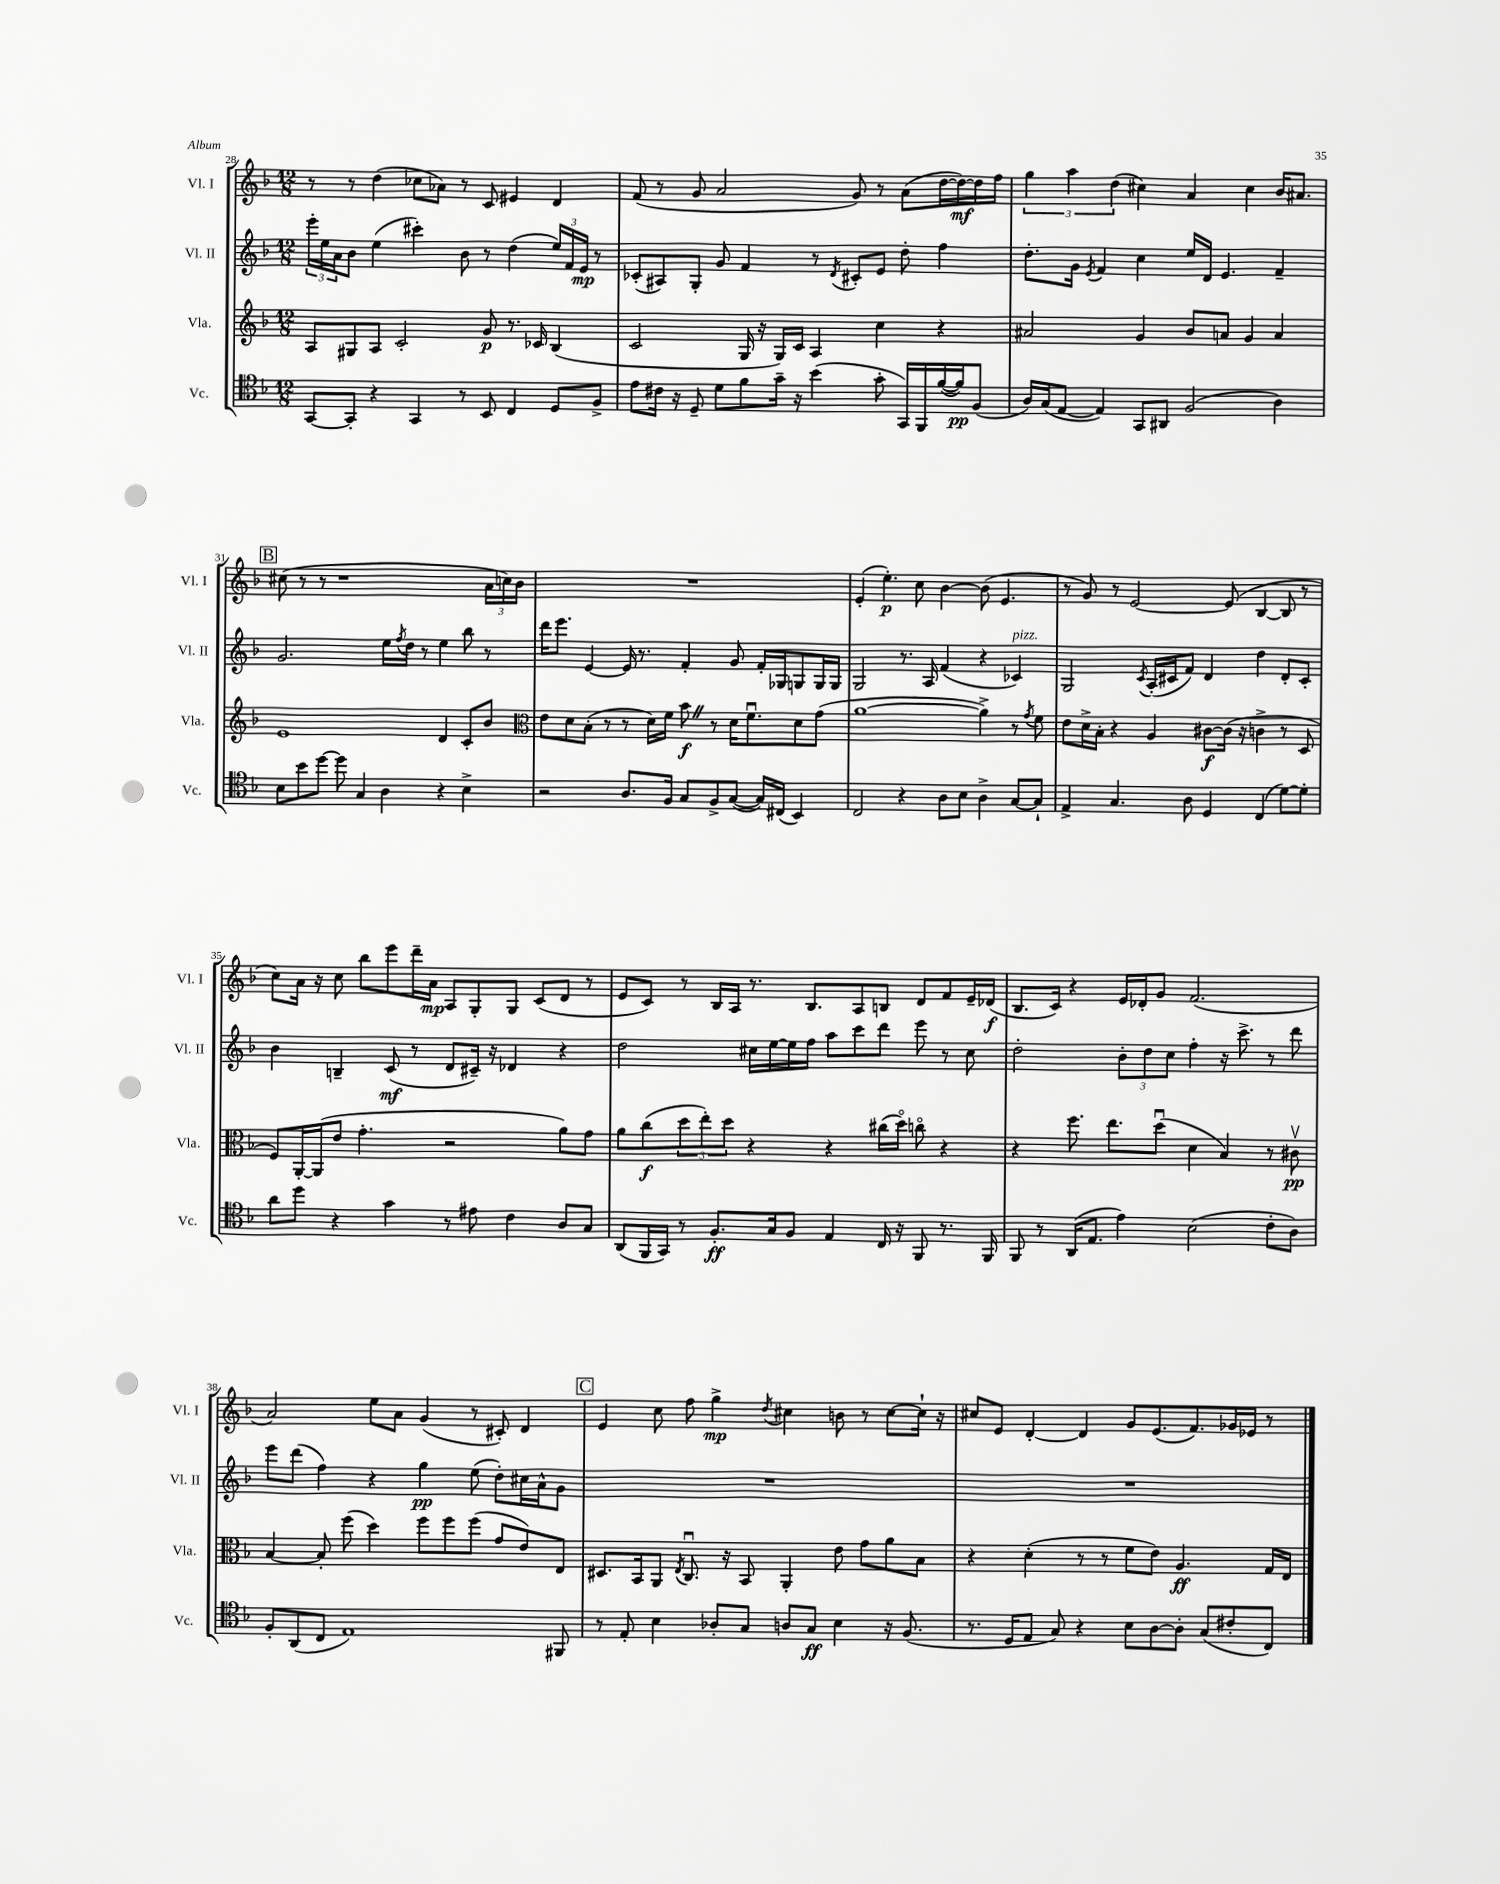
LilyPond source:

<<
\new StaffGroup <<
\new Staff = "s0" \with { instrumentName = "Vl. I" shortInstrumentName = "Vl. I" } {
    \clef treble \key f \major \numericTimeSignature \time 12/8
    r8 r8 d''4( ces''8 aes'8) r8 c'8 eis'4 d'4 |
    f'8( r8 g'8 a'2 g'8) r8 a'8( d''16~ d''16~\mf) d''16 f''16 |
    \tuplet 3/2 { g''4 a''4 d''4( } cis''4) a'4 cis''4 bes'16 ais'8. |
    \mark \markup { \box "B" } cis''8( r8 r8 r1 \tuplet 3/2 { a'16 c''16) bes'16 } |
    R1. |
    e'4-.( e''4.-.\p) c''8 bes'4~ bes'8( e'4. |
    r8 g'8) r8 e'2~ e'8( bes4~ bes8 r8 |
    c''8) a'16 r16 c''8 bes''8 e'''8 d'''16-- a'16\mp a8 g8-. g8 c'8( d'8 r8 |
    e'8 c'8) r8 bes16 a16 r8. bes8. a8 b8 d'8 f'8 e'16-- des'16\f( |
    bes8. c'16) r4 e'16 des'16-. g'8 f'2.( |
    a'2) e''8 a'8 g'4( r8 cis'8-.) d'4 |
    \mark \markup { \box "C" } e'4 c''8 f''8 g''4->\mp \acciaccatura { d''8 } cis''4 b'8 r8 cis''8~ cis''16-! r16 |
    cis''8 e'8 d'4~-. d'4 g'8 e'8.( f'8.) ges'16 ees'16 r8 \bar "|." |
}
\new Staff = "s1" \with { instrumentName = "Vl. II" shortInstrumentName = "Vl. II" } {
    \clef treble \key f \major \numericTimeSignature \time 12/8
    \tuplet 3/2 { e'''16-. e''16 a'16 } bes'8 e''4( cis'''4-.) bes'8 r8 d''4( \tuplet 3/2 { e''16) f'16 e'16\mp } r8 |
    ces'8-.( ais8) g8-. g'8 f'4 r8 \acciaccatura { d'8 } cis'8-. e'8 d''8-. f''4 |
    d''8.-. g'16 \acciaccatura { e'8 } f'4 c''4 e''16 d'16 e'4. f'4-- |
    \mark \markup { \box "B" } g'2. e''16 \acciaccatura { f''8 } d''16 r8 e''4 bes''8 r8 |
    d'''16 e'''8. e'4~ e'16 r8. f'4-. g'8 f'16-. ges16 g8 g16 g16 |
    g2 r8. a16 f'4( r4 ces'4^\markup { \italic "pizz." }) |
    g2 \acciaccatura { c'8 } a16-.( cis'16 f'8) d'4 d''4 d'8-. cis'8-. |
    bes'4 b4-- c'8\mf( r8 d'8 cis'16--) r16 des'4 r4 |
    d''2 cis''16 e''16~ e''16 f''16 a''8 c'''8 d'''8 e'''8 r8 cis''8 |
    d''2-. \tuplet 3/2 { bes'8-. d''8 c''8 } f''4-. r16 c'''8.-> r8 d'''8 |
    e'''8 d'''8( f''4) r4 g''4\pp e''8( d''8-.) cis''16 a'16-^ g'8 |
    \mark \markup { \box "C" } R1. |
    R1. \bar "|." |
}
\new Staff = "s2" \with { instrumentName = "Vla." shortInstrumentName = "Vla." } {
    \clef treble \key f \major \numericTimeSignature \time 12/8
    a8 gis8 a8 c'2-. g'8\p r8. ces'16 bes4( |
    c'2 g16 r16 g16) c'16 a4 c''4 r4 |
    ais'2 g'4 bes'8 a'8 g'4 a'4 |
    \mark \markup { \box "B" } e'1 d'4 c'8-. bes'8 |
    \clef alto e'8 d'8 bes8-.( r8 r8 d'16) f'16 bes'8\f \once \override BreathingSign.text = \markup { \musicglyph "scripts.caesura.straight" } \breathe r8 d'16 f'8.\downbow d'8 g'8( |
    a'1~ a'4->) r8 \acciaccatura { g'8 } f'8 |
    e'8 d'16-> bes16-. r4 a4 cis'8~\f cis'16( r16 c'4-> r8 d8 |
    f8) a,16~-. a,16( e'8 g'4.-. r2 a'8) g'8 |
    a'8 c''8\f( \tuplet 3/2 { d''8 e''8-.) d''8 } r4 r4 cis''16( d''16\flageolet) c''8\flageolet r4 |
    r4 f''8. e''8. d''8\downbow( d'4 bes4) r8 cis'8\upbow\pp |
    bes4~ bes8-. f''8( d''4) f''8 f''8 f''8( g'8 e'8) e8 |
    \mark \markup { \box "C" } dis8. bes,16 a,8 \acciaccatura { e8 } c8.\downbow r16 bes,8 a,4-. e'8 g'8 a'8 bes8 |
    r4 d'4-.( r8 r8 f'8 e'8) a4.\ff g16 e16 \bar "|." |
}
\new Staff = "s3" \with { instrumentName = "Vc." shortInstrumentName = "Vc." } {
    \clef tenor \key f \major \numericTimeSignature \time 12/8
    g,8~ g,8-. r4 g,4 r8 bes,8 c4 d8 f8-> |
    e'8 cis'16 r16 d8-- d'8 f'8 g'16-- r16 bes'4( g'8-. g,16) f,16 f'16~( f'16\pp) f8( |
    a16) g16( e8~ e4) g,8 ais,8 f2( a4) |
    \mark \markup { \box "B" } bes8 bes'8 d''8~ d''8 g4 a4 r4 bes4-> |
    r2 a8. f16 g8 f8-> g8~( g16) cis16( bes,4) |
    c2 r4 a8 bes8 a4-> g8~ g8-! |
    e4-> g4. a8 d4 c4( d'8~) d'8-. |
    a'8 d''8 r4 g'4 r8 eis'8 c'4 a8 g8 |
    a,8( f,16 g,16) r8 f8.-.\ff g16 f8 e4 c16 r16 f,8 r8. f,16 |
    f,8 r8 a,16( e8. e'4) bes2( c'8-. a8) |
    f8-. a,8( c8 e1) fis,8 |
    \mark \markup { \box "C" } r8 e8-. bes4 aes8-. g8 a8 g8\ff bes4 r16 f8.( |
    r8. d16 e8 g8) r4 bes8 a8~ a8-. g8( cis'8-. c8) \bar "|." |
}
>>
>>
\layout { \context { \Score currentBarNumber = #28 } }
